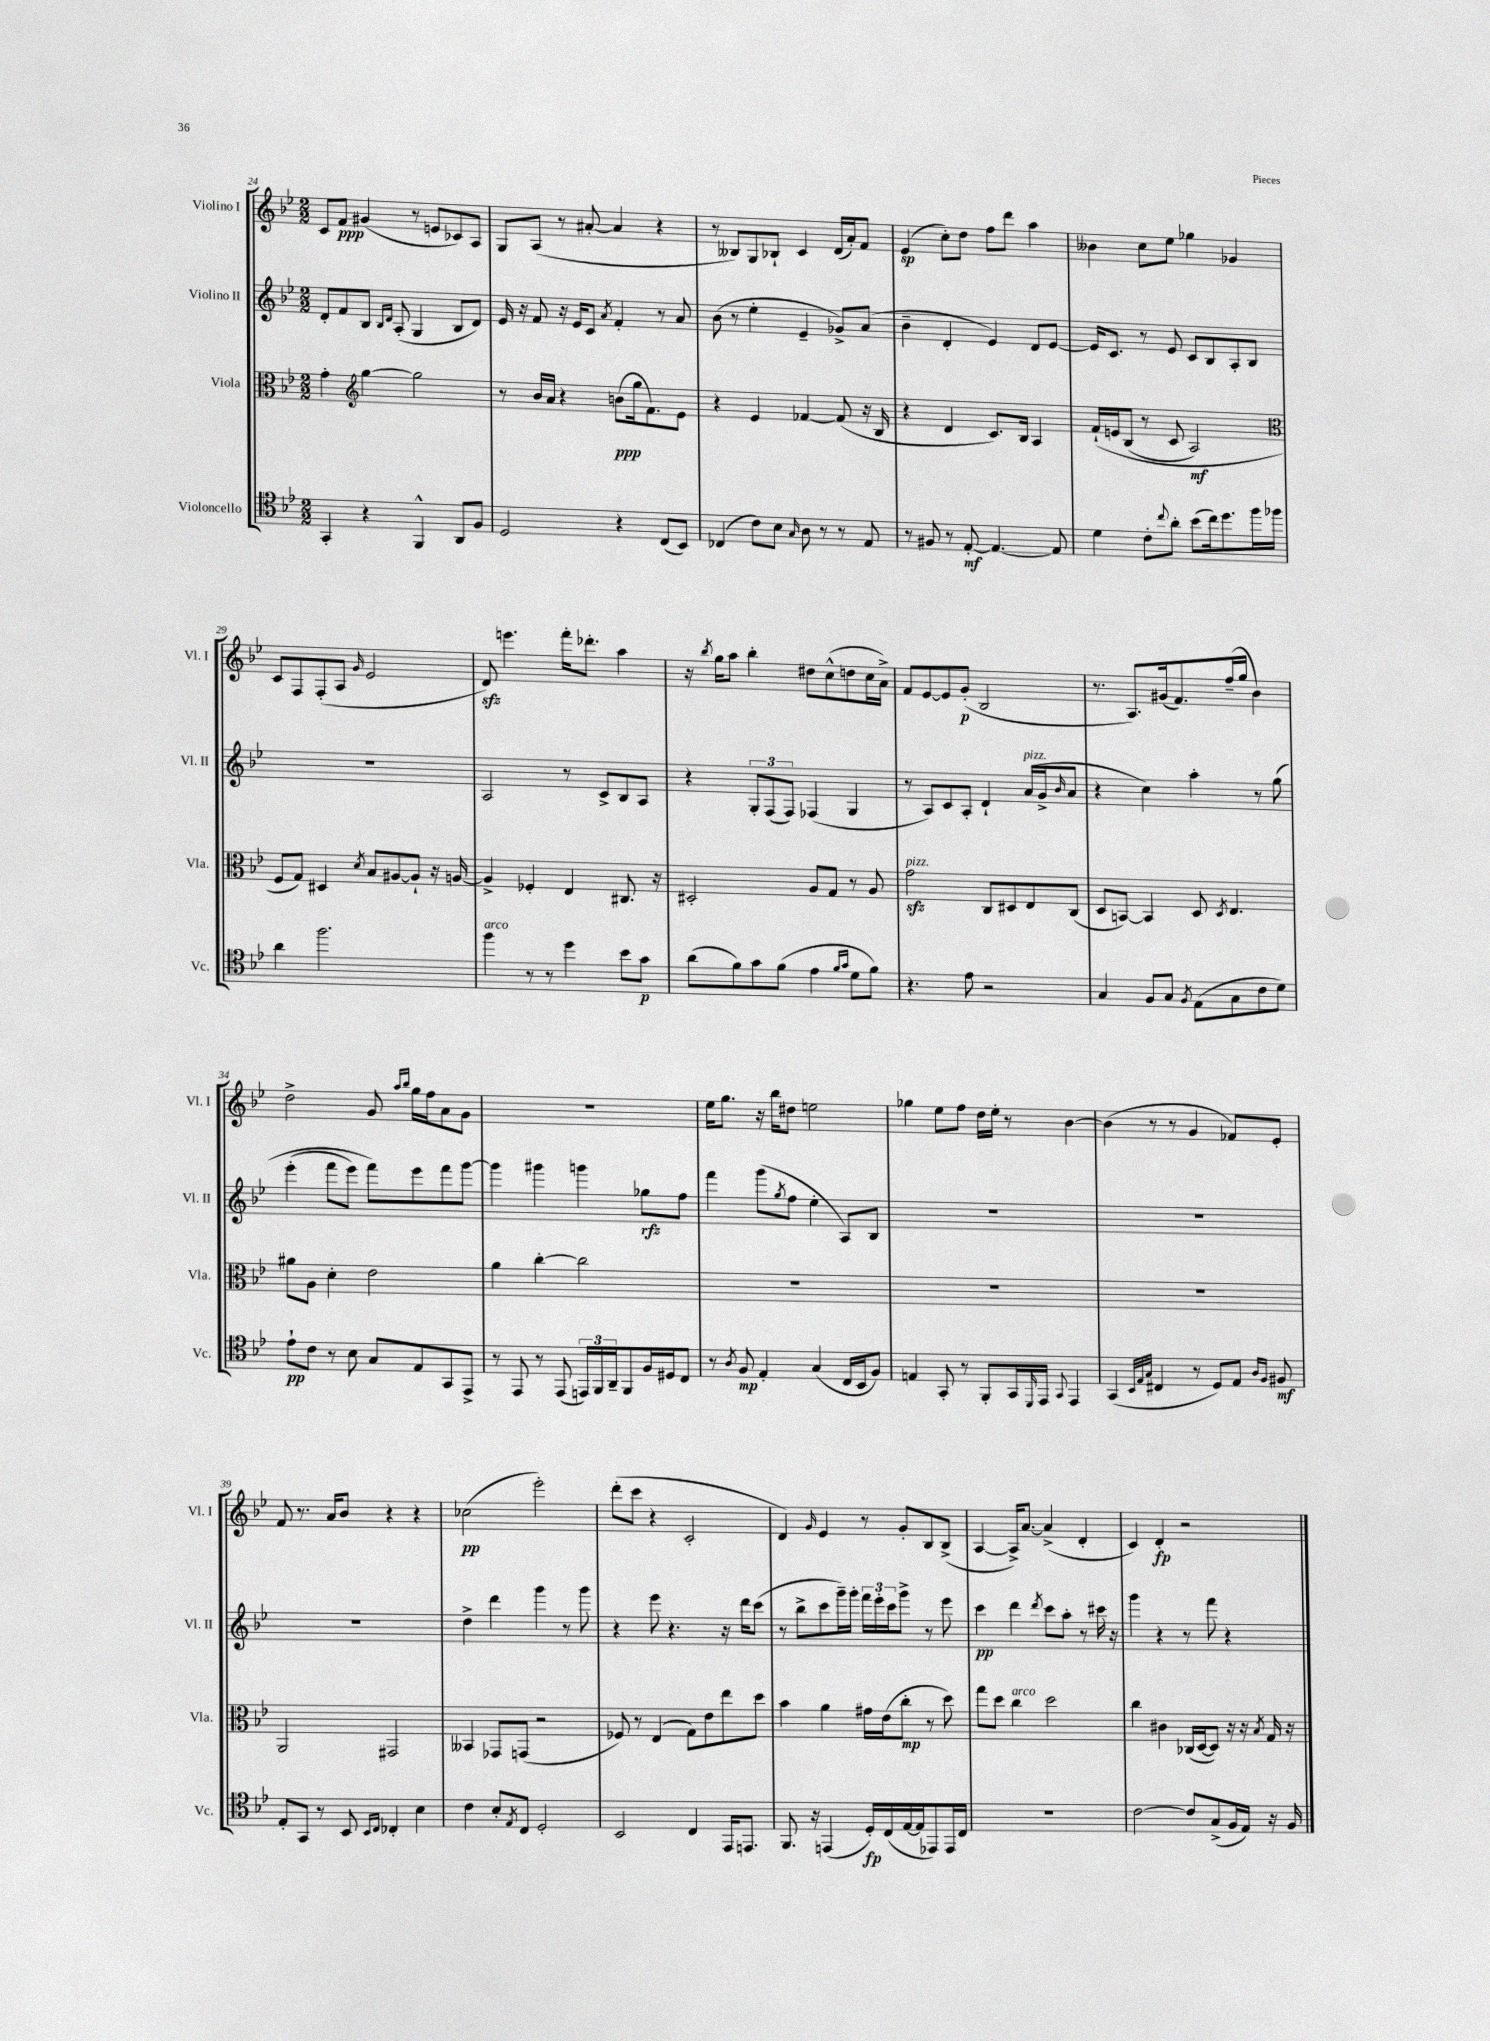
<<
\new StaffGroup <<
\new Staff = "s0" \with { instrumentName = "Violino I" shortInstrumentName = "Vl. I" } {
    \clef treble \key bes \major \numericTimeSignature \time 2/2
    c'8 f'8\ppp gis'4( r8 e'8 ces'8) a8 |
    g8 a8( r8 ais'8~-. ais'4 r4 |
    r8 beses8) g8 bes8-! c'4 d'16( a'16-.) f'8 |
    ees'4\sp( c''8-.) d''8 f''8 d'''8 a''4 |
    beses'4 c''8 ees''8 ges''4 ges'4 |
    c'8 f8 f8-.( a8 \grace { g'16 } ees'2 |
    d'8\sfz) e'''4. f'''16-. des'''8.-. a''4 |
    r16 \acciaccatura { bes''8 } g''16 a''8 bes''4-. dis''8 c''8-^( d''8 c''16 a'16->) |
    f'8 ees'8~ ees'8 g'8-.\p( bes2 |
    r8. a8.) gis'16( f'8.) f''16--( g''16 bes'4) |
    d''2-> g'8 \grace { a''16 bes''16 } g''16 f''16 a'8 g'8 |
    R1 |
    ees''16 g''8. r16 bes''16 dis''8 e''2 |
    ges''4 ees''8 f''8 d''16 ees''16-. r8 bes'4~ |
    bes'4( r8 r8 g'4 fes'8) ees'8-. |
    f'8 r8. a'16 bes'8 r4 r4 |
    ces''2\pp( ees'''2-.) |
    d'''8-.( c'''8 r4 c'2-. |
    d'4) \grace { g'16 } ees'4 r8 g'8-. bes8 bes8->( |
    a4~ a16->) a'8.~ a'4->( d'4-. |
    c'4) d'4-.\fp r2 \bar "|." |
}
\new Staff = "s1" \with { instrumentName = "Violino II" shortInstrumentName = "Vl. II" } {
    \clef treble \key bes \major \numericTimeSignature \time 2/2
    d'8-. f'8 bes8 \grace { bes16 d'16 } a8-.( g4 bes8 d'8) |
    ees'16 r16 f'8 r16 ees'16 c'8 \acciaccatura { a'8 } f'4-. r8 a'8 |
    bes'8( r8 ees''4-. ees'4-- ges'8->) a'8( |
    bes'4-- d'4-. ees'4) d'8 ees'8~ |
    ees'16 c'8. r8 ees'8 c'8 bes8 a8-. bes8 |
    R1 |
    a2 r8 c'8-> bes8 a8 |
    r4 \tuplet 3/2 { g8-. f8( f8) } fes4( g4 |
    r8 a8) c'8 a8-. d'4-! a'16^\markup { \italic "pizz." }( g'16-> \grace { bes'16 } a'8 |
    r4 c''4) a''4-. r8 g''8\( |
    ees'''4-.( f'''8 ees'''8) f'''8\) ees'''8 f'''8 g'''8~ |
    g'''4 gis'''4 g'''4 ges''8\rfz f''8 |
    f'''4 g'''8( \acciaccatura { g''8 } f''8 ees''4-. a8) bes8 |
    R1 |
    R1 |
    R1 |
    d''4-> d'''4 g'''4 r8 g'''8 |
    r4 ees'''8 r4. r16 d'''16 c'''8( |
    r8 bes''8-> c'''8 g'''16--) g'''16-. \tuplet 3/2 { f'''16 ees'''16-. c'''16 } g'''8-> r8 ees'''8 |
    c'''4\pp d'''4 \acciaccatura { d'''8 } c'''8 a''8-. r8 cis'''16 r16 |
    g'''4 r4 r8 f'''8 r4 \bar "|." |
}
\new Staff = "s2" \with { instrumentName = "Viola" shortInstrumentName = "Vla." } {
    \clef alto \key bes \major \numericTimeSignature \time 2/2
    g'4-. \clef treble g''4~ g''2 |
    r8 bes'16 a'16 r4 b'8\ppp( g''16 f'8.) ees'8 |
    r4 ees'4 fes'4~ fes'8( r16 bes16 |
    r4 d'4 c'8.) bes16 a4 |
    f'16-!\( e'16 bes8( r8 c'8 a2\mf) |
    \clef alto f8 g8\) dis4 \acciaccatura { d'8 } bes8 ais8~ ais8-! r16 a16~ |
    a4-> fes4-. ees4 cis8. r16 |
    dis2-. a8 g8 r8 a8 |
    g'2\sfz^\markup { \italic "pizz." } c8 dis8 ees8 c8( |
    d8 b,8~) b,4 d8 \acciaccatura { d8 } ees4. |
    ais'8 a8 d'4-. ees'2 |
    a'4 c''4~-. c''2 |
    R1 |
    R1 |
    R1 |
    a,2 gis,2 |
    beses,4 ges,8 g,8( r2 |
    fes8) r8 ees4( g8) ees'8 ees''8 d''8 |
    bes'4 a'4 gis'16 ees'16( c''8-.\mp r8 d''8) |
    g''8 d''8 c''4^\markup { \italic "arco" } d''2 |
    c''4 cis'4 ces16( d16~ d8) r16 r16 \acciaccatura { bes8 } g16 r16 \bar "|." |
}
\new Staff = "s3" \with { instrumentName = "Violoncello" shortInstrumentName = "Vc." } {
    \clef tenor \key bes \major \numericTimeSignature \time 2/2
    g,4-. r4 f,4-^ a,8 f8 |
    d2 r4 c8( bes,8) |
    ces4( c'8) bes8 \grace { g16 } a8 r8 r8 ees8 |
    r8 fis8 r8 ees8~-.\mf ees4.~ ees8 |
    d'4 c'8-. \appoggiatura { c''8 } a'8-. bes'8( c''16) d''8. f''16 fes''16 |
    a'4 f''2. |
    f''4^\markup { \italic "arco" } r8 r8 d''4 bes'8 g'8\p |
    a'8( f'8) g'8 f'8( ees'4 \grace { f'16 g'16 } d'8 f'8) |
    r4. ees'8 r2 |
    g4 f8 g8 \acciaccatura { f8 } ees8( g8 c'8 d'8) |
    ees'8-!\pp c'8 r8 bes8 g8 ees8 g,8 ees,8-> |
    r8 ees,8 r8 ees,8( \tuplet 3/2 { e,16) f,16 a,16-- } f,8 f16 dis16 c8 |
    r8 \acciaccatura { a8 } f8\mp ees4-. g4( c16 bes,16 f8) |
    e4 g,8-. r8 f,8-. g,16 \grace { d,16 } ees,16 \appoggiatura { g,8 } ees,4 |
    g,4( \grace { bes,32 ees32 g32 } cis4 r8 d8) ees8 \grace { a16 f16 } fis8\mf |
    ees8-. g,8 r8 bes,8 \grace { bes,16 c16 } ces4-. bes4 |
    c'4 bes8-. \acciaccatura { ees8 } c8 d2-. |
    bes,2 c4 ees,16 e,8. |
    f,8. r16 e,4( d16-.\fp) c16( ees16~ ees16 ees,8) ees,16 c16 |
    R1 |
    c'2~ c'8 g8->( f16 ees16) r16 f16 \bar "|." |
}
>>
>>
\layout { \context { \Score currentBarNumber = #24 } }
